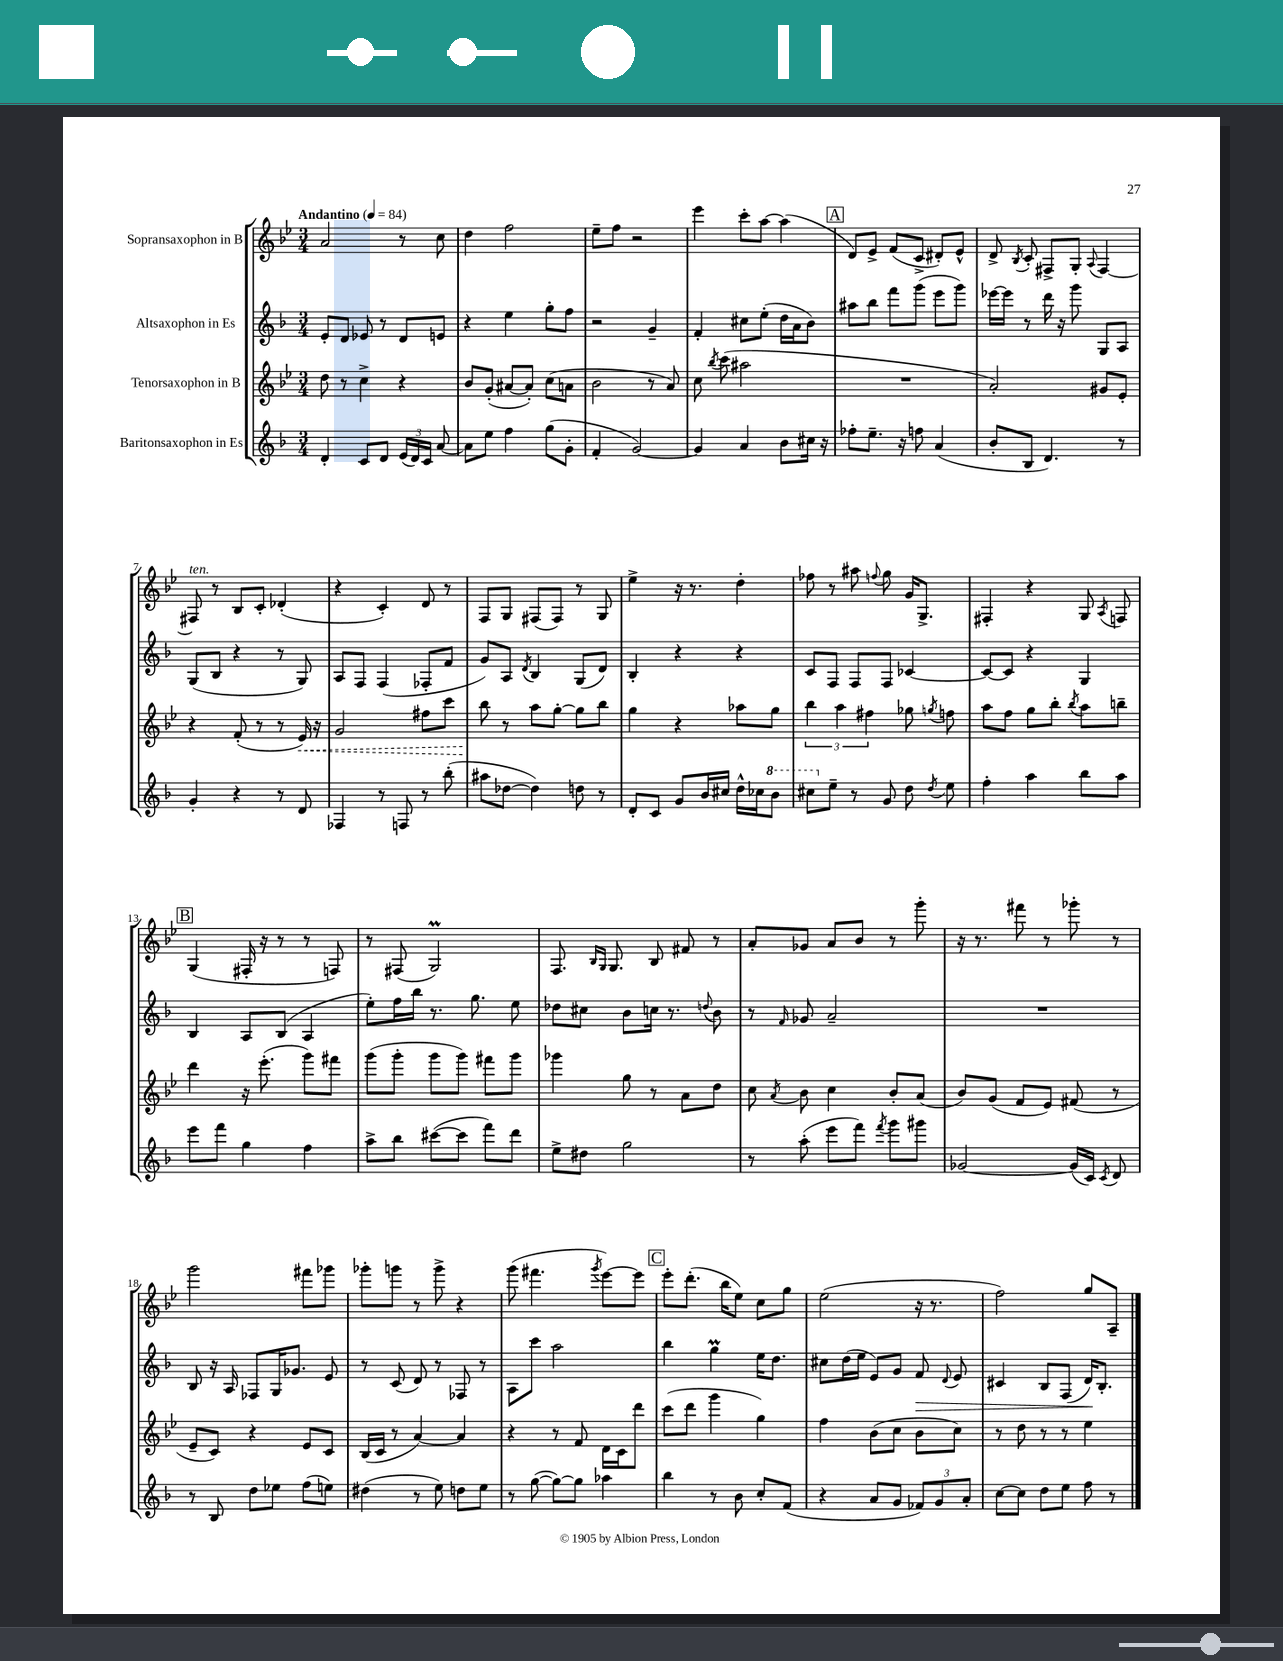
<<
\new StaffGroup <<
\new Staff = "s0" \with { instrumentName = "Sopransaxophon in B" } {
    \clef treble \key bes \major \numericTimeSignature \time 3/4 \tempo "Andantino" 4 = 84
    \autoBeamOff a'2 r8 c''8 |
    d''4 f''2 |
    ees''8[-- f''8] r2 |
    ees'''4 c'''8[-. a''8]~ a''4( |
    \mark \markup { \box "A" } d'8[) ees'8]-> f'8[( c'8]-> dis'8[-.) ees'8]-^ |
    d'8-> \acciaccatura { bes8 } c'8-. fis8[-> g8]-. \appoggiatura { a8 } fis4~ |
    fis8^\markup { \italic "ten." } r8 bes8[ c'8]-. des'4-.( |
    r4 c'4-.) d'8 r8 |
    f8[ g8] fis8[( fis8]) r8 g8 |
    ees''4-> r16 r8. d''4-. |
    fes''8 r8 ais''8 \appoggiatura { f''8 } g''8 g'16[ g8.]-> |
    fis4-. r4 g8 \acciaccatura { a8 } f8 |
    \mark \markup { \box "B" } g4( fis16-. r16 r8 r8 f8) |
    r8 fis8( g2\prall) |
    f8. \grace { bes16[ g16] } g8. bes8 fis'8 r8 |
    a'8[-. ges'8] a'8[ bes'8] r8 g'''8-. |
    r16 r8. fis'''8 r8 ges'''8-. r8 |
    g'''2 fis'''8[ ges'''8] |
    ges'''8[-. g'''8] r8 g'''8-> r4 |
    g'''8( fis'''4. \acciaccatura { g'''8 } ees'''8[~) ees'''8] |
    \mark \markup { \box "C" } ees'''8[-. d'''8.]-.( bes''16[ ees''8]) c''8[ g''8] |
    ees''2( r16 r8. |
    f''2) g''8[ a8]-- \bar "|." |
}
\new Staff = "s1" \with { instrumentName = "Altsaxophon in Es" } {
    \clef treble \key f \major \numericTimeSignature \time 3/4
    \autoBeamOff e'8[-. d'8] ees'8 r8 d'8[ e'8] |
    r4 e''4 g''8[-. f''8] |
    r2 g'4-- |
    f'4-. cis''8[ e''8]-.( d''16[ a'16 bes'8]) |
    \mark \markup { \box "A" } ais''8[ bes''8] f'''8[ g'''8]( e'''8[ g'''8]) |
    ees'''16[~ ees'''16] r8 d'''16 r16 g'''8 g8[ a8] |
    g8[( bes8] r4 r8 g8) |
    a8[ f8] f4( fes8[-. f'8] |
    g'8[) a8] \acciaccatura { d'8 } bes4 g8[( d'8]) |
    bes4-. r4 r4 |
    c'8[ f8] f8[ f8] ces'4~ |
    ces'8[~ ces'8] r4 g4 |
    \mark \markup { \box "B" } bes4 a8[ bes8]( a4 |
    e''8[-.) f''16 bes''16] r8. g''8. e''8 |
    des''8[ cis''8] bes'8[ c''16] r8. \appoggiatura { d''8 } bes'8 |
    r8 \grace { f'16 } ges'8 a'2-- |
    R2. |
    bes8 r16 a16 fes8[ g16 ges'8.] e'8 |
    r8 c'8( d'8) r8 fes8 r8 |
    a8[ c'''8] a''2 |
    \mark \markup { \box "C" } bes''4 g''4\prall e''16[ d''8.] |
    cis''8[ d''16( e''16] e'8[) g'8] f'8\> \appoggiatura { d'8 } e'8 |
    cis'4 bes8[ f8]( d'16[\!) bes8.]-. \bar "|." |
}
\new Staff = "s2" \with { instrumentName = "Tenorsaxophon in B" } {
    \clef treble \key bes \major \numericTimeSignature \time 3/4
    \autoBeamOff d''8 r8 c''4-> r4 |
    bes'8[ g'8]-.( ais'8[~ ais'8]-.) c''8[( a'8] |
    bes'2 r8 a'8) |
    c''8 \acciaccatura { bes''8 } c'''8( ais''2 |
    \mark \markup { \box "A" } R2. |
    a'2-.) gis'8[ ees'8]-. |
    r4 f'8-.( r8 r8 \once \override Hairpin.style = #'dashed-line ees'16\<) r16 |
    g'2 fis''8[ c'''8] |
    bes''8\! r8 a''8[ g''8]~-. g''8[ bes''8] |
    g''4 r4 aes''8[ g''8] |
    \tuplet 3/2 { bes''4 a''4 fis''4 } ges''8 \acciaccatura { g''8 } f''8 |
    a''8[ f''8] g''8[ bes''8]-. \acciaccatura { bes''8 } a''8[ b''8]-- |
    \mark \markup { \box "B" } d'''4 r16 ees'''8.-.( g'''8[) fis'''8] |
    g'''8[( g'''8]-. g'''8[ g'''8]) fis'''8[ g'''8] |
    ges'''4 g''8 r8 a'8[ d''8] |
    c''8 \acciaccatura { a'8 } bes'8 c''4 bes'8[-. a'8]( |
    bes'8[) g'8]( f'8[ ees'8]) fis'8( r8 |
    ees'8[-- c'8]) r4 ees'8[ c'8] |
    bes16[( c'16] r8 a'4~) a'4 |
    r4 r8 f'8 d'16[ c'16 d'''8] |
    \mark \markup { \box "C" } c'''8[( d'''8] g'''4 g''4) |
    f''4 bes'8[( c''8] bes'8[ c''8]) |
    r8 d''8 r8 r8 ees''4 \bar "|." |
}
\new Staff = "s3" \with { instrumentName = "Baritonsaxophon in Es" } {
    \clef treble \key f \major \numericTimeSignature \time 3/4
    \autoBeamOff d'4-. c'8[ d'8] \tuplet 3/2 { e'16[( d'16) c'16] } a'8~ |
    a'8[ e''8] f''4 g''8[( g'8]-. |
    f'4-. g'2~) |
    g'4 a'4 bes'8[ cis''16] r16 |
    \mark \markup { \box "A" } fes''8[-. e''8.]-- r16 f''8 a'4( |
    bes'8[-. bes8] d'4.) r8 |
    g'4-. r4 r8 d'8 |
    fes4 r8 f8 r8 bes''8-.( |
    ais''8[ des''8]~ des''4) d''8 r8 |
    d'8[-. c'8] g'8[ bes'16 cis''16] d''16[-^ ces''16 \ottava #1 bes''8] |
    cis'''8[ \ottava #0 e''8]-- r8 g'8 d''8 \acciaccatura { d''8 } e''8 |
    f''4-. a''4 bes''8[ a''8] |
    \mark \markup { \box "B" } e'''8[ f'''8] g''4 f''4 |
    a''8[-> bes''8] cis'''8[~( cis'''8] f'''8[) d'''8] |
    e''8[-> dis''8] g''2 |
    r8 a''8-.( e'''8[ f'''8]) \acciaccatura { f'''8 } g'''8[ gis'''8] |
    ges'2~ ges'16[( c'16]) \acciaccatura { c'8 } d'8 |
    r8 bes8 d''8[ ees''8] f''8[( e''8]) |
    dis''4( r8 e''8) d''8[ e''8] |
    r8 g''8~( g''8[~) g''8] aes''4 |
    \mark \markup { \box "C" } bes''4 r8 bes'8 c''8[-. f'8]( |
    r4 a'8[ g'8] \tuplet 3/2 { fes'8[) g'8 a'8]-. } |
    c''8[~ c''8] d''8[ e''8] f''8 r8 \bar "|." |
}
>>
>>
